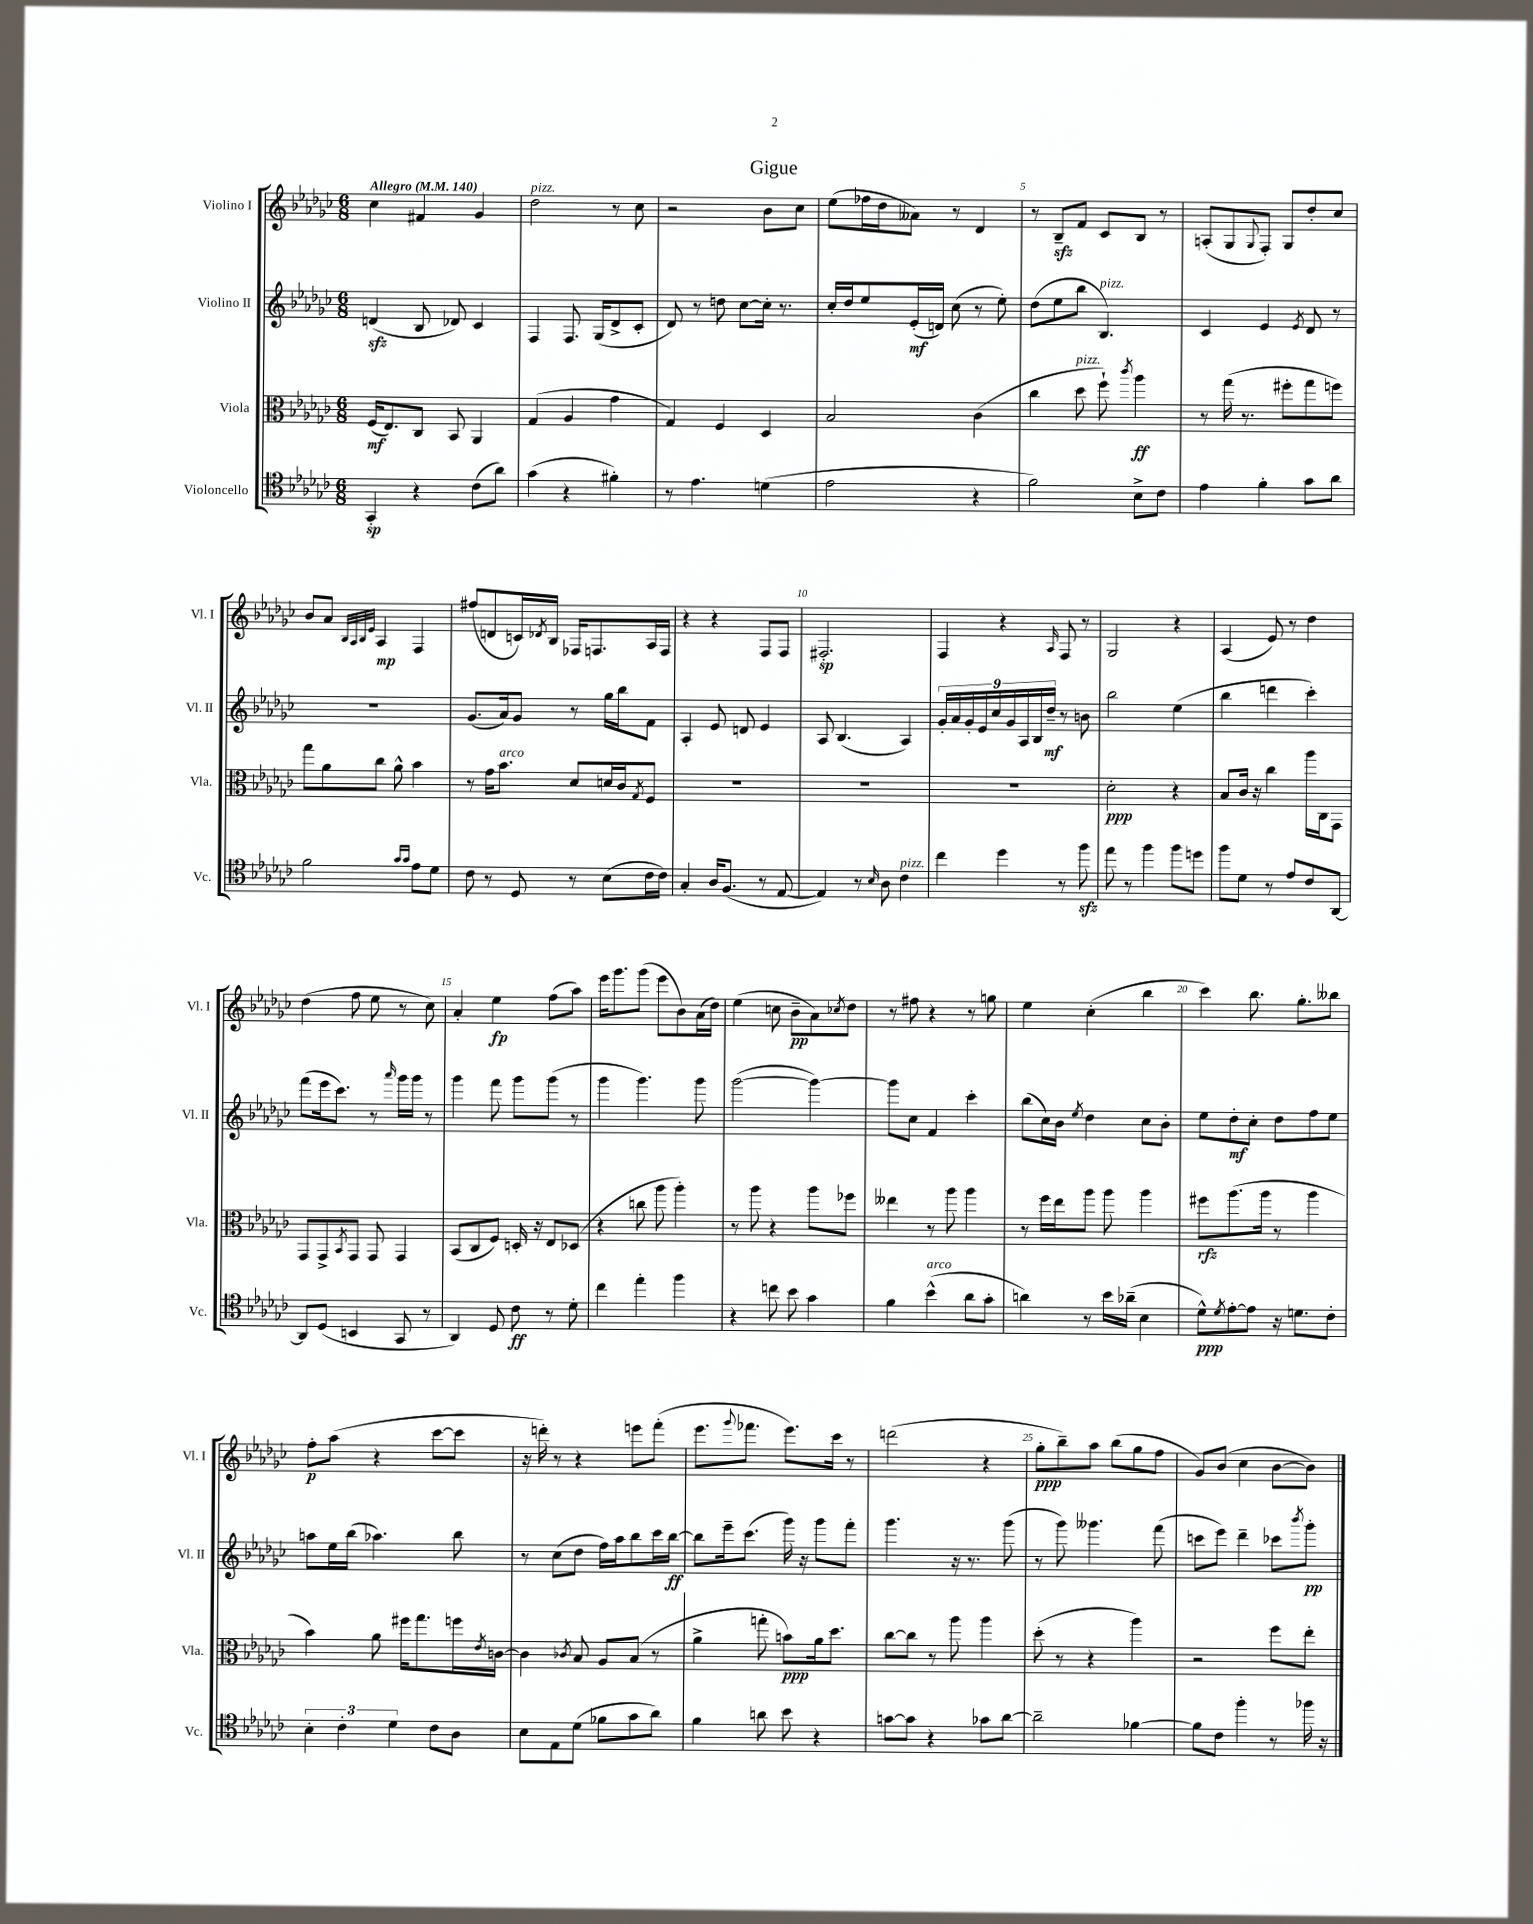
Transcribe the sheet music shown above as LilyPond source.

\header { title = "Gigue" }
<<
\new StaffGroup <<
\new Staff = "s0" \with { instrumentName = "Violino I" shortInstrumentName = "Vl. I" } {
    \clef treble \key ges \major \numericTimeSignature \time 6/8 \tempo "Allegro" 4 = 140
    ces''4 fis'4 ges'4 |
    des''2^\markup { \italic "pizz." } r8 ces''8 |
    r2 bes'8 ces''8 |
    ees''8( fes''16 des''16 aeses'8) r8 des'4 |
    r8 bes8--\sfz f'8 ces'8 bes8 r8 |
    a8-.( ges8 \appoggiatura { ges8 } f8-.) ges8 des''8-. ces''8 |
    bes'8 aes'8 \grace { bes32 aes32 bes32 ees'32 } aes4\mp f4 |
    fis''8( d'8 c'16) \acciaccatura { des'8 } bes16 fes16 f8. aes16 f16 |
    r4 r4 f8 f8 |
    fis2.-.\sp |
    f4 r4 \grace { aes16 } f8 r8 |
    ges2 r4 |
    aes4( ees'8) r8 des''4 |
    des''4( f''8 ees''8 r8 ces''8) |
    aes'4-. ees''4\fp f''8( aes''8) |
    ees'''16 ges'''8. ges'''8( ees'''8 bes'8) aes'16( des''16) |
    ees''4( c''8 bes'8--\pp aes'8) \acciaccatura { ces''8 } des''8 |
    r8 fis''8 r4 r8 g''8 |
    ees''4 ces''4-.( bes''4 |
    ces'''4) bes''8. ges''8.-. beses''8 |
    f''8-.\p aes''8( r4 ces'''8~ ces'''8 |
    r16 d'''16-.) r8 r4 e'''8 f'''8-.( |
    ees'''8. \appoggiatura { ges'''8 } fes'''8. ees'''8.) ces'''16 r8 |
    d'''2( r4 |
    ges''8-.\ppp bes''8--) aes''8 bes''8( ges''8 f''8 |
    ges'8) bes'8( ces''4 bes'8~ bes'8) \bar "|." |
}
\new Staff = "s1" \with { instrumentName = "Violino II" shortInstrumentName = "Vl. II" } {
    \clef treble \key ges \major \numericTimeSignature \time 6/8
    d'4\sfz( bes8 des'8) ces'4 |
    f4 f8. ges16( des'8-> ces'8-. |
    des'8) r8 d''8 ces''8~ ces''16-. r8. |
    ces''16-. des''16 ees''8 ees'16-.\mf( d'16) ces''8( r8 ees''8-.) |
    des''8( ees''8 bes''8 bes4.^\markup { \italic "pizz." }) |
    ces'4 ees'4 \acciaccatura { ees'8 } des'8 r8 |
    R2. |
    ges'8.( aes'16) ges'8 r8 ges''16 bes''16 f'8 |
    aes4-. ees'8 d'8 ees'4 |
    aes8 bes4.( aes4) |
    \tuplet 9/8 { ges'16-. aes'16 ges'16-. ees'16 ces''16 ges'16 aes16 bes16 des''16--\mf } r8 b'8 |
    bes''2 ees''4( |
    bes''4 d'''4 ces'''4-.) |
    f'''8( ees'''16 ces'''8.) r8 \grace { aes'''16 } ges'''16 ges'''16 r8 |
    ges'''4 f'''8 ges'''8 ges'''8( r8 |
    ges'''4 ges'''4.) ges'''8 |
    ges'''2~( ges'''4~) |
    ges'''8 ces''8 f'4 ces'''4-. |
    bes''8( ces''16) bes'16 \acciaccatura { ees''8 } des''4 ces''8 bes'8-. |
    ees''8 des''8-.\mf ces''8-. des''8 f''8 ees''8 |
    a''8 ees''16 bes''16( aes''4.) bes''8 |
    r8 ces''8( des''8 f''16) aes''16 bes''8 ces'''16 bes''16~\ff |
    bes''8 ees'''16-- ces'''8.( ges'''16) r16 ges'''8 f'''8-. |
    ges'''4. r16 r8. ges'''8( |
    r8 ges'''8) geses'''4. f'''8( |
    c'''8 ees'''8) des'''4-- ces'''8 \acciaccatura { bes'''8 } ges'''8-.\pp \bar "|." |
}
\new Staff = "s2" \with { instrumentName = "Viola" shortInstrumentName = "Vla." } {
    \clef alto \key ges \major \numericTimeSignature \time 6/8
    f16\mf( ees8.) ces8 bes,8 aes,4 |
    ges4( aes4 ges'4 |
    ges4) f4 des4 |
    bes2 ces'4( |
    ces''4 des''8^\markup { \italic "pizz." } f''8-!) \acciaccatura { ces'''8 } aes''4\ff |
    r8 ges''16( r8. fis''8-. ges''8 f''8) |
    ges''8 aes'8 ces''8 aes'8-^ bes'4 |
    r8 ges'16 bes'8.^\markup { \italic "arco" } des'8 d'16 ces'16 \acciaccatura { ges8 } f8 |
    R2. |
    R2. |
    R2. |
    des'2-.\ppp r4 |
    bes8 ces'16 r16 ces''4 aes''16 ces16 ges,8 |
    ges,8 ges,8-> \acciaccatura { bes,8 } ges,8 ges,8 ges,4 |
    bes,8( ces8 f8) d16-. r16 ees8 des8( |
    r4 c''8 aes''8 aes''4-.) |
    r8 aes''8 r4 aes''8 fes''8 |
    eeses''4 r8 aes''8 aes''4 |
    r8 f''16 ees''16 aes''8 aes''8 aes''4 |
    fis''8\rfz aes''8.( aes''16 r8 aes''4 |
    bes'4) aes'8 fis''16 ges''8. f''16 \acciaccatura { ees'8 } c'16~ |
    c'4 \acciaccatura { ces'8 } bes8 aes8 bes8( r8 |
    aes'4-> g''8-. b'8\ppp) aes'16 des''8. |
    ces''8~ ces''8 r8 aes''8 aes''4 |
    des''8-.( r8 r4 aes''4) |
    r2 f''8 ees''8-. \bar "|." |
}
\new Staff = "s3" \with { instrumentName = "Violoncello" shortInstrumentName = "Vc." } {
    \clef tenor \key ges \major \numericTimeSignature \time 6/8
    ges,4-.\sp r4 ces'8( aes'8) |
    ges'4( r4 fis'4-.) |
    r8 ees'4. d'4( |
    ees'2 r4 |
    f'2) bes8-> ces'8 |
    ees'4 f'4-. ges'8 aes'8 |
    f'2 \grace { ges'16 ges'16 } ees'8 des'8 |
    ces'8 r8 des8 r8 bes8( ces'16 ces'16) |
    ges4-. aes16 f8.( r8 ees8~ |
    ees4) r8 \grace { bes16 } aes8 ces'4^\markup { \italic "pizz." } |
    ces''4 des''4 r8 f''8\sfz |
    ees''8 r8 f''4 f''8 d''8 |
    f''8 des'8 r8 ees'8 ces'8 aes,8~ |
    aes,8 des8( b,4 ges,8 r8 |
    aes,4) des8 ces'8\ff r8 des'8-. |
    ces''4 ees''4-. f''4 |
    r4 c''8 bes'8 ges'4 |
    f'4 bes'4-^^\markup { \italic "arco" }( aes'8 ges'8-. |
    a'4) r8 bes'16 aes'16--( bes4 |
    des'8-^\ppp) \acciaccatura { des'8 } ees'8~-. ees'8 r16 d'8. ces'8-. |
    \tuplet 3/2 { bes4-. ces'4-. des'4 } ces'8 aes8 |
    bes8 ees8 des'8( fes'8 ges'8 aes'8) |
    f'4 a'8 bes'8 r4 |
    g'8~ g'8 r4 ges'8 aes'8~ |
    aes'2-- fes'4~ |
    fes'8 ces'8 f''4-. r8 fes''16 r16 \bar "|." |
}
>>
>>
\layout { \context { \Score \override BarNumber.break-visibility = ##(#f #t #t) barNumberVisibility = #(every-nth-bar-number-visible 5) } }
